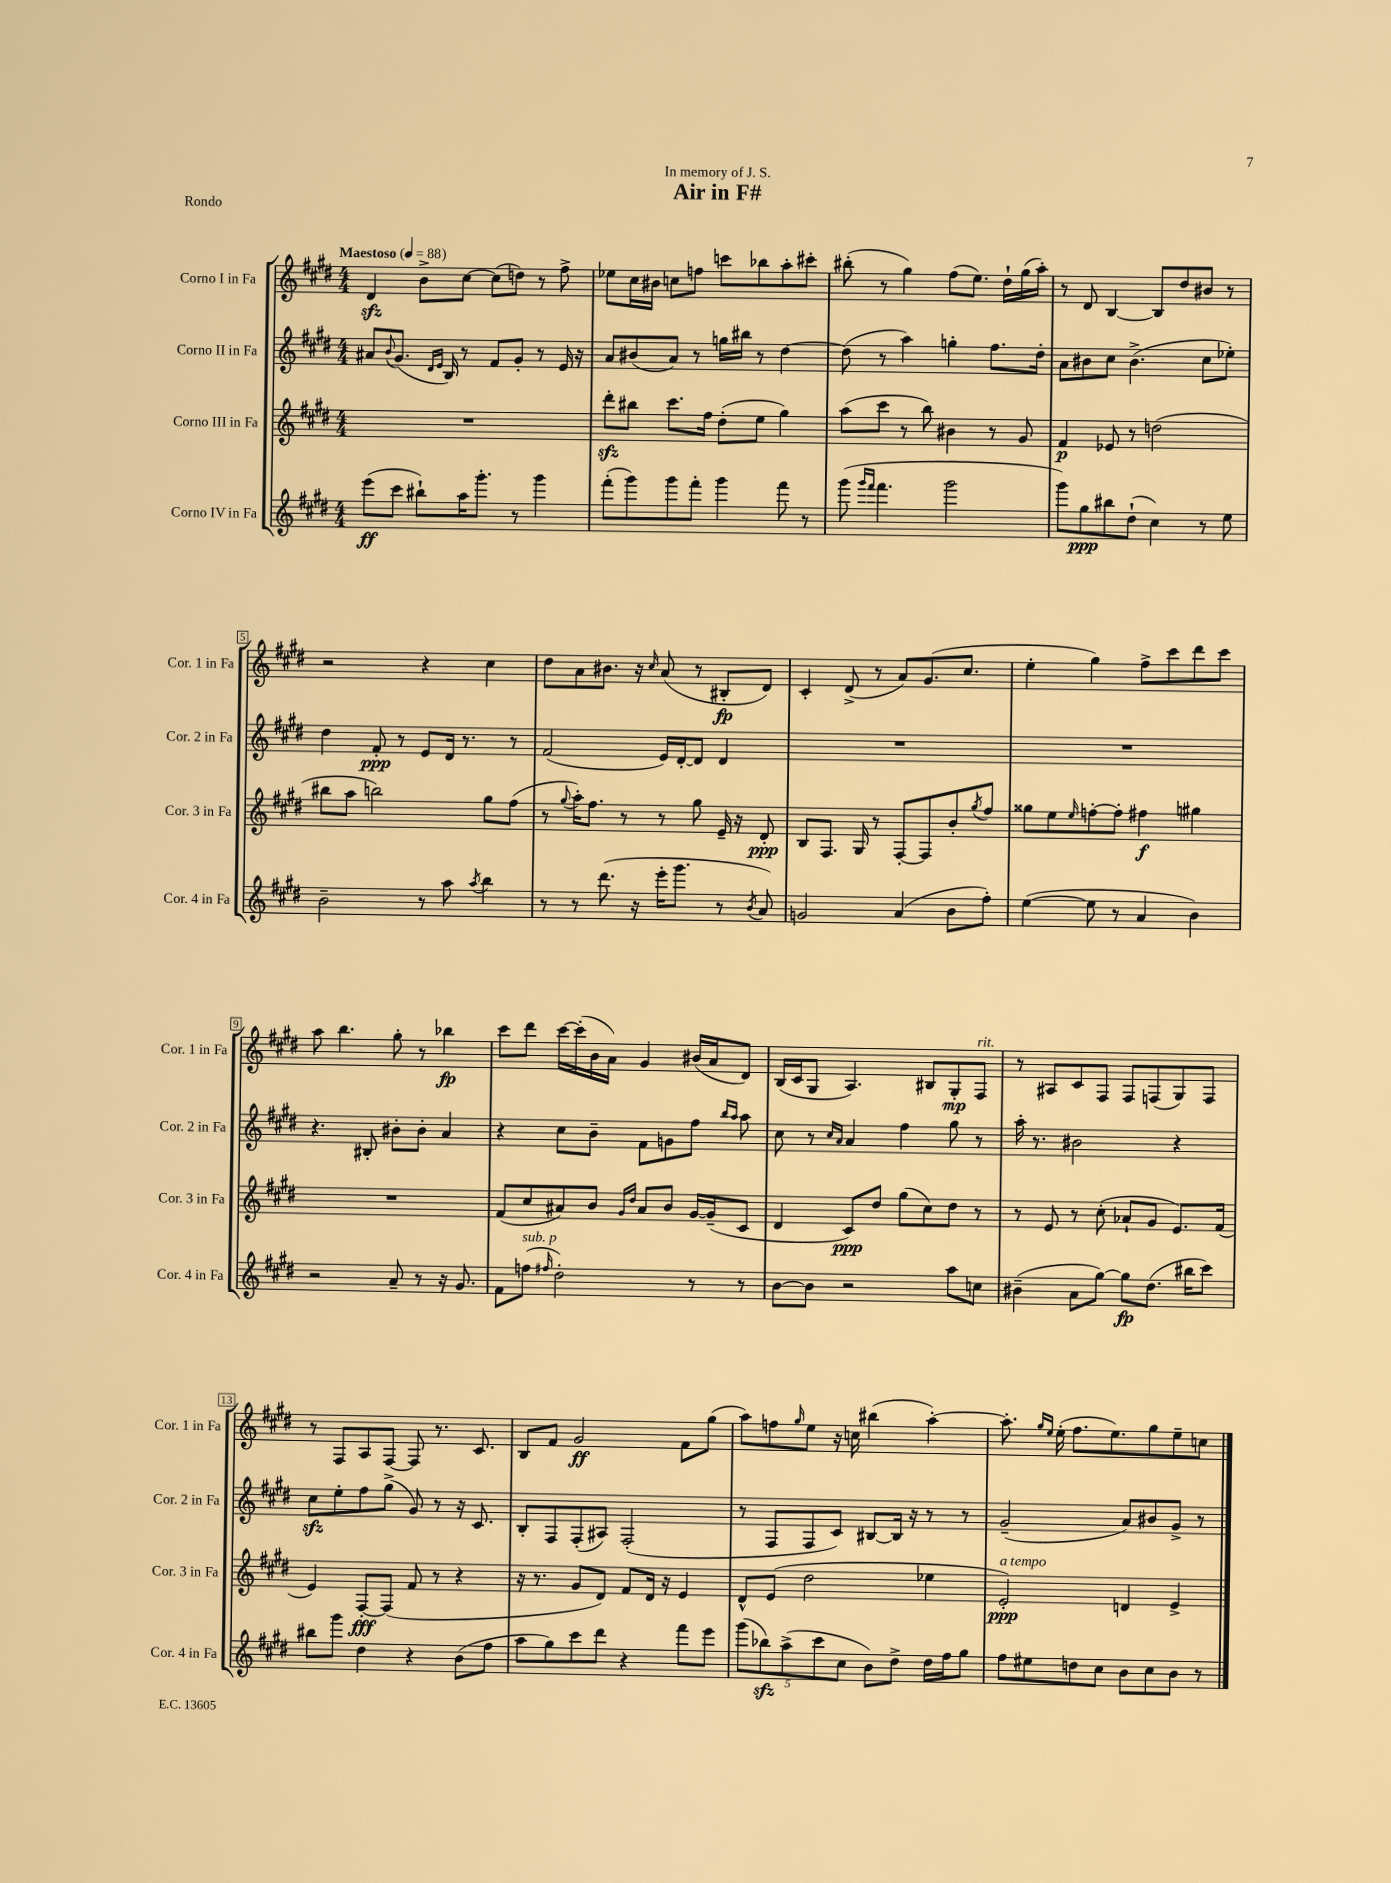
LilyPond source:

\header { title = "Air in F#" dedication = "In memory of J. S." piece = "Rondo" }
<<
\new StaffGroup <<
\new Staff = "s0" \with { instrumentName = "Corno I in Fa" shortInstrumentName = "Cor. 1 in Fa" } {
    \clef treble \key e \major \numericTimeSignature \time 4/4 \tempo "Maestoso" 4 = 88
    dis'4\sfz b'8-> cis''8~ cis''8( d''8) r8 fis''8-> |
    ees''8 cis''16 bis'16 c''8 f''8 c'''8 bes''8 a''8-. cis'''8-. |
    bis''8-.( r8 gis''4) fis''8( e''8.) dis''16-! gis''16( a''16-.) |
    r8 dis'8 b4~ b8 dis''8 bis'8 r8 |
    r2 r4 cis''4 |
    dis''8 a'8 bis'8. r16 \grace { cis''16 } a'8( r8 bis8-.\fp dis'8) |
    cis'4-. dis'8->( r8 a'8) gis'8.( cis''8. |
    e''4-. gis''4) fis''8-> cis'''8 dis'''8 cis'''8 |
    a''8 b''4. gis''8-. r8 bes''4\fp |
    cis'''8 dis'''8 cis'''16~ cis'''16-.( b'16 a'16) gis'4 bis'16( a'16 dis'8) |
    b16( cis'16 gis8 a4.) bis8 gis8-.\mp fis8^\markup { \italic "rit." } |
    r8 ais8 cis'8 fis8 fis8 f8( gis8) f8 |
    r8 fis8 a8 fis8~ fis8 r8. cis'8. |
    b8 fis'8 gis'2\ff fis'8 gis''8( |
    a''8) f''8 \grace { gis''16 } e''8 r16 c''16 bis''4( a''4~-.) |
    a''8.-. \grace { gis''16 e''16 } e''16-.( fis''8. e''8.) gis''8 e''8-- c''8 \bar "|." |
}
\new Staff = "s1" \with { instrumentName = "Corno II in Fa" shortInstrumentName = "Cor. 2 in Fa" } {
    \clef treble \key e \major \numericTimeSignature \time 4/4
    ais'8 \appoggiatura { b'8 } gis'8.( \grace { dis'16 e'16 } b16) r8 fis'8 gis'8-. r8 e'16 r16 |
    a'8 bis'8( a'8) r8 g''16 bis''16 r8 dis''4~ |
    dis''8( r8 a''4) g''4-. fis''8. dis''16-. |
    a'8 bis'8 cis''8 bis'4.->( cis''8 ees''8-.) |
    dis''4 fis'8-.\ppp r8 e'8 dis'16 r8. r8 |
    fis'2( e'16) dis'16~-. dis'8 dis'4 |
    R1 |
    R1 |
    r4. bis8-. bis'8-. bis'8-. a'4 |
    r4 cis''8 b'8-- fis'8 g'8 fis''8 \grace { b''16 a''16 } a''8 |
    cis''8 r8 \grace { cis''16 a'16 } a'4 fis''4 gis''8 r8 |
    a''16-. r8. bis'2 r4 |
    cis''8\sfz e''8-. fis''8 gis''8->( gis'8) r8 r16 cis'8. |
    b8-. fis8 fis8-.( ais8) fis2-.( |
    r8 fis8 fis8 cis'8) bis8~ bis16 r16 r8 r8 |
    gis'2--( a'8) bis'8 gis'8-> r8 \bar "|." |
}
\new Staff = "s2" \with { instrumentName = "Corno III in Fa" shortInstrumentName = "Cor. 3 in Fa" } {
    \clef treble \key e \major \numericTimeSignature \time 4/4
    R1 |
    dis'''8-.\sfz bis''8 cis'''8. fis''16 dis''8-.( e''8 gis''4) |
    a''8( cis'''8 r8 b''8) bis'4 r8 gis'8 |
    fis'4\p ees'8 r8 d''2( |
    bis''8 a''8 b''2) gis''8 fis''8( |
    r8 \appoggiatura { gis''8 } a''16-.) fis''8. r8 r8 gis''8 e'16-- r16 dis'8-.\ppp |
    b8 fis8. gis16 r8 fis8~-. fis8 b'8-. \acciaccatura { gis''8 } fis''8 |
    gisis''8 e''8 \grace { e''16 } f''8~-. f''8-. fis''4\f gis''4 |
    R1 |
    fis'8( cis''8 ais'8) b'8 \grace { gis'16 dis''16 } ais'8 b'8 gis'16~ gis'16--( cis'8 |
    dis'4 cis'8\ppp) dis''8 gis''8( cis''8) dis''8 r8 |
    r8 e'8 r8 cis''8-.( aes'8-! gis'8 e'8.) fis'16( |
    e'4) fis8~-.\fff fis8( fis'8 r8 r4 |
    r16 r8. gis'8 dis'8) fis'8 dis'16 r16 e'4 |
    dis'8-^ e'8( dis''2 ees''4 |
    e'2-.\ppp^\markup { \italic "a tempo" }) d'4 e'4-> \bar "|." |
}
\new Staff = "s3" \with { instrumentName = "Corno IV in Fa" shortInstrumentName = "Cor. 4 in Fa" } {
    \clef treble \key e \major \numericTimeSignature \time 4/4
    e'''8\ff( cis'''8 bis''8-!) a''16 gis'''8.-. r8 gis'''4 |
    fis'''8-.( gis'''8) gis'''8 fis'''8-. gis'''4 fis'''8 r8 |
    gis'''8( \grace { gis'''16 fis'''16 } fis'''4. gis'''2 |
    gis'''8) gis''8\ppp bis''8 dis''8-!( cis''4) r8 e''8 |
    b'2-- r8 a''8 \acciaccatura { a''8 } b''4 |
    r8 r8 dis'''8.( r16 e'''16-. gis'''8. r8 \acciaccatura { b'8 } a'8) |
    g'2 a'4( b'8 fis''8-.) |
    e''4~( e''8 r8 a'4 b'4) |
    r2 a'8-- r8 r16 gis'8. |
    fis'8 f''8^\markup { \italic "sub. p" }( \grace { fis''16 } dis''2-.) r8 r8 |
    b'8~ b'8 r2 a''8 c''8 |
    bis'4--( a'8 gis''8~) gis''8\fp dis''8.( bis''16 cis'''8) |
    bis''8 gis'''8 dis''4 r4 b'8( fis''8 |
    a''8 gis''8) cis'''8 dis'''8 r4 fis'''8 e'''8 |
    \tuplet 5/4 { gis'''8( bes''8\sfz) a''8->( cis'''8 cis''8 } b'8) dis''8-> dis''16 fis''16 gis''8 |
    fis''8 eis''8 d''8 cis''8 b'8 cis''8 b'8 r8 \bar "|." |
}
>>
>>
\layout { \context { \Score \override BarNumber.stencil = #(make-stencil-boxer 0.1 0.3 ly:text-interface::print) } }
